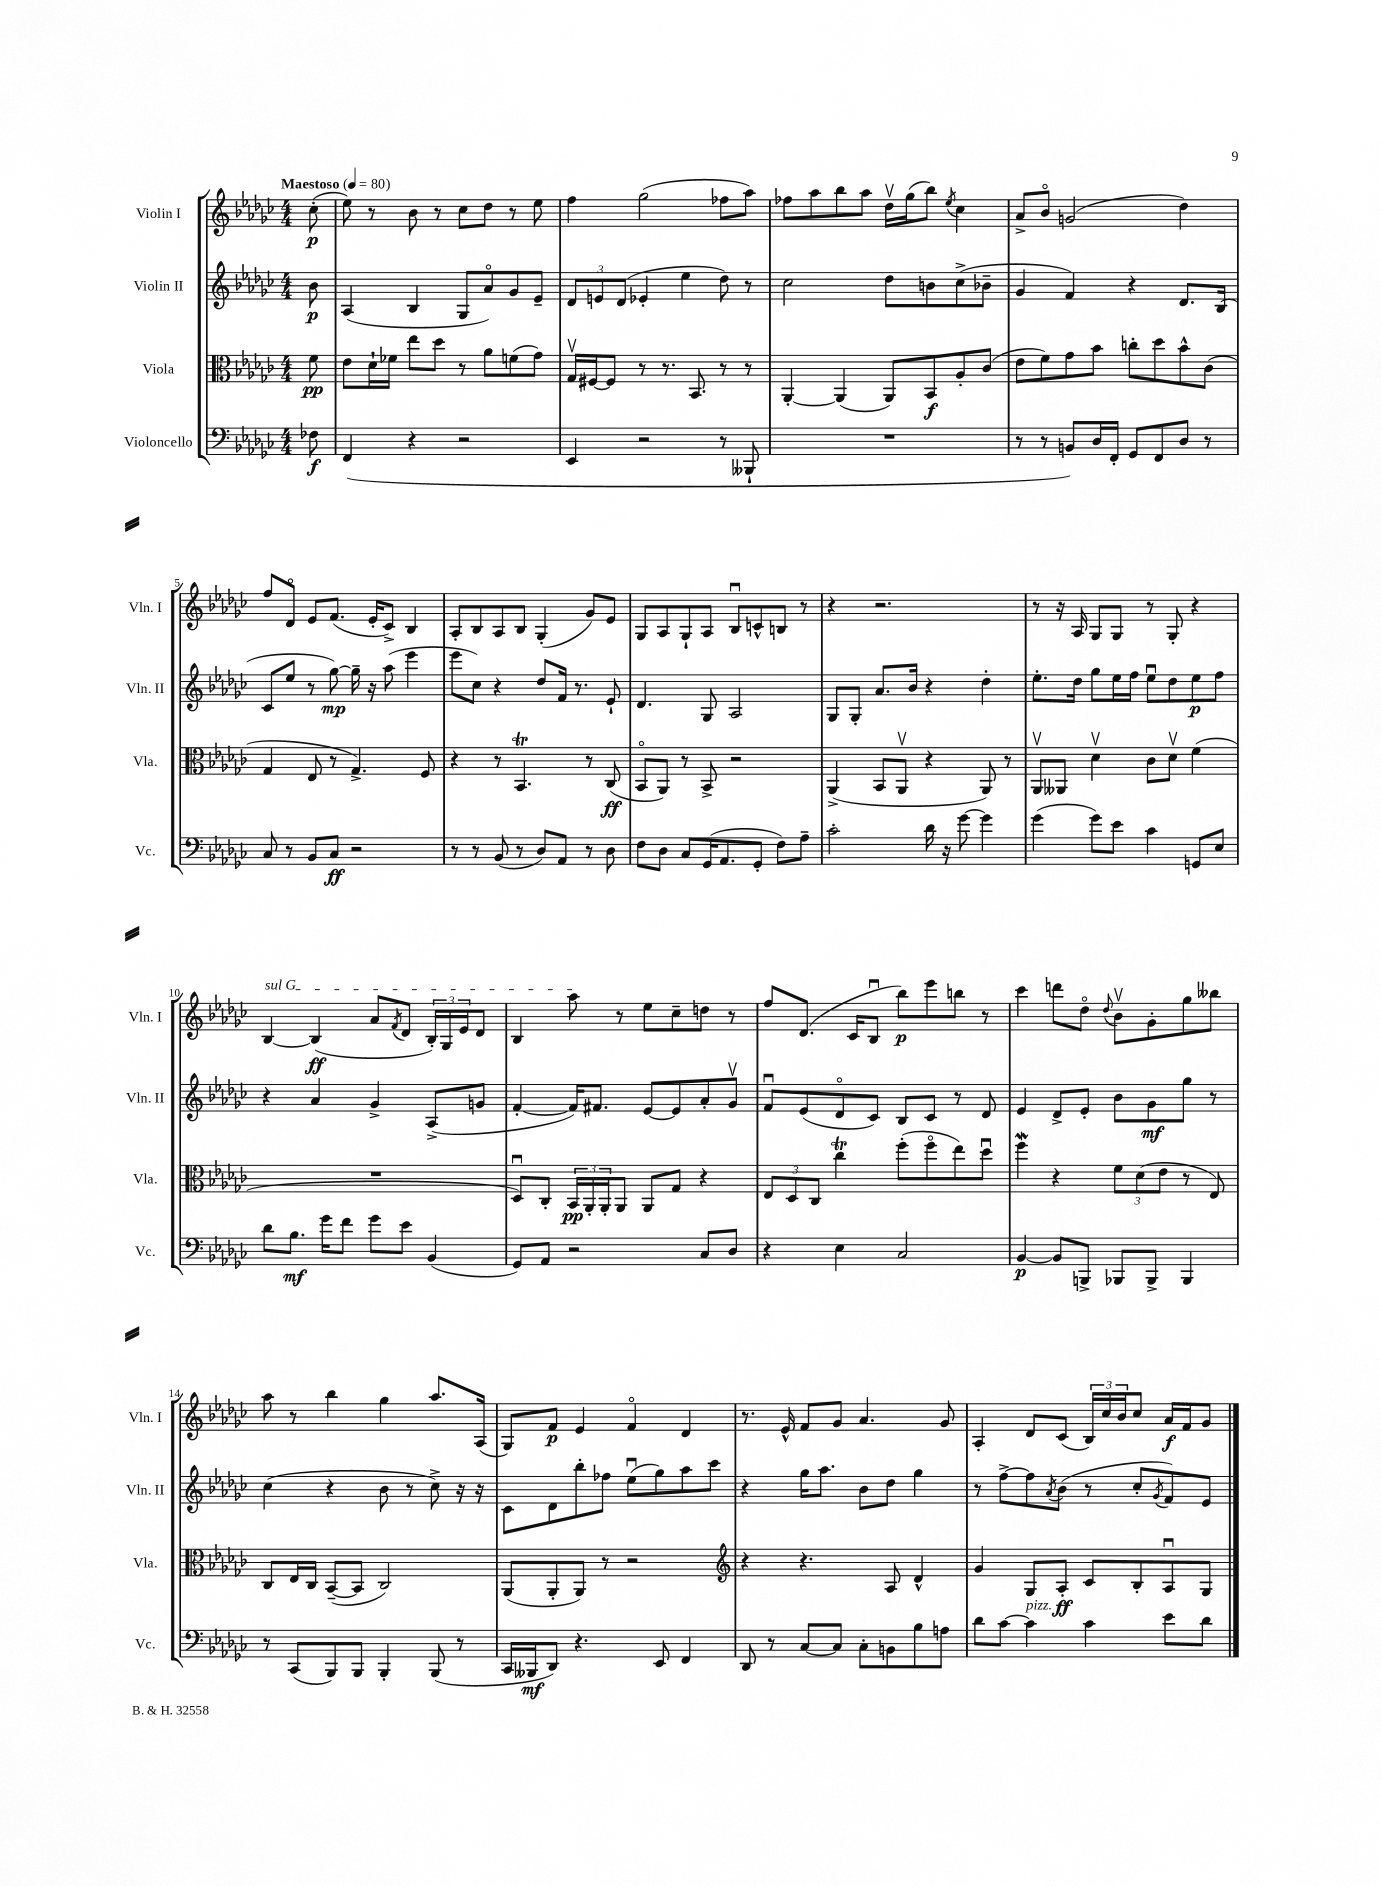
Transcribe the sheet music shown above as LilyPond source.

<<
\new StaffGroup <<
\new Staff = "s0" \with { instrumentName = "Violin I" shortInstrumentName = "Vln. I" } {
    \clef treble \key ges \major \numericTimeSignature \time 4/4 \partial 8 \tempo "Maestoso" 4 = 80
    ces''8-.\p( |
    ees''8) r8 bes'8 r8 ces''8 des''8 r8 ees''8 |
    f''4 ges''2( fes''8 aes''8) |
    fes''8 aes''8 bes''8 aes''8 des''16\upbow ges''16( bes''8) \acciaccatura { ees''8 } ces''4 |
    aes'8-> bes'8\flageolet g'2( des''4) |
    f''8 des'8\flageolet ees'8 f'8.( ees'16-. ces'8->) bes4 |
    aes8-. bes8 aes8 bes8 ges4-.( ges'8) ees'8 |
    ges8 aes8 ges8-! aes8 bes8\downbow c'8-^ b8 r8 |
    r4 r2. |
    r8 r16 aes16 ges8 ges8 r8 ges8-. r4 |
    \once \override TextSpanner.bound-details.left.text = \markup { \italic "sul G" } bes4~\startTextSpan bes4\ff( aes'8 \acciaccatura { f'8 } des'8 \tuplet 3/2 { bes16-.) ges16 ees'16 } des'8 |
    bes4 aes''8\stopTextSpan r8 ees''8 ces''8-- d''8 r8 |
    f''8 des'8.( ces'16 bes8\downbow bes''8\p) ees'''8 b''8 r8 |
    ces'''4 d'''8 des''8\flageolet \appoggiatura { des''8 } bes'8\upbow ges'8-. ges''8 beses''8 |
    aes''8 r8 bes''4 ges''4 aes''8. aes16( |
    ges8) f'8\p ees'4 f'4\flageolet des'4 |
    r8. ees'16-^ f'8 ges'8 aes'4. ges'8 |
    aes4-. des'8 ces'8( \tuplet 3/2 { bes16) ces''16 bes'16 } ces''8 aes'16\f f'16 ges'8 \bar "|." |
}
\new Staff = "s1" \with { instrumentName = "Violin II" shortInstrumentName = "Vln. II" } {
    \clef treble \key ges \major \numericTimeSignature \time 4/4 \partial 8
    bes'8\p |
    aes4( bes4 ges8 aes'8\flageolet) ges'8 ees'8-- |
    \tuplet 3/2 { des'8 e'8 des'8( } ees'4-. ees''4 des''8) r8 |
    ces''2 des''8 b'8 ces''8->( bes'8-- |
    ges'4 f'4) r4 des'8. bes16( |
    ces'8 ees''8 r8 ges''8~\mp) ges''16-- r16 aes''8( ees'''4 |
    ees'''8 ces''8) r4 des''8 f'16 r8. ees'8-! |
    des'4. ges8 aes2 |
    ges8 ges8-. aes'8. bes'16 r4 des''4-. |
    ees''8.-. des''16 ges''8 ees''16 f''16 ees''8\downbow des''8 ees''8\p f''8 |
    r4 aes'4 ges'4-> aes8->( g'8 |
    f'4~-. f'16) fis'8. ees'8~ ees'8 aes'8-. ges'8\upbow |
    f'8\downbow ees'8( des'8\flageolet ces'8) bes8 ces'8 r8 des'8 |
    ees'4 des'8-> ees'8-. bes'8 ges'8\mf ges''8 r8 |
    ces''4( r4 bes'8 r8 ces''8->) r16 r16 |
    ces'8 des'8 bes''8-. fes''8 ees''8\downbow( ges''8) aes''8 ces'''8 |
    r4 ges''16 aes''8. bes'8 des''8 ges''4 |
    r8 f''8~-> f''8 \acciaccatura { aes'8 } bes'8( r8 ces''8-. \acciaccatura { ges'8 } f'8) ees'8 \bar "|." |
}
\new Staff = "s2" \with { instrumentName = "Viola" shortInstrumentName = "Vla." } {
    \clef alto \key ges \major \numericTimeSignature \time 4/4 \partial 8
    f'8\pp |
    ees'8 des'16-! fes'16 ees''8 des''8 r8 aes'8 f'8( ges'8) |
    ges16\upbow fis16~ fis8 r8 r8. bes,8. r8 r8 |
    aes,4~-. aes,4( aes,8) bes,8\f aes8-. ces'8( |
    ees'8 f'8) ges'8 bes'8 c''8-. des''8 bes'8-^ ces'8( |
    ges4 ees8 r8 ges4.->) f8 |
    r4 r8 bes,4.\trill r8 ces8\ff( |
    bes,8\flageolet aes,8) r8 bes,8-> r2 |
    aes,4->( bes,8 aes,8\upbow r4 aes,8) r8 |
    aes,8\upbow aeses,8 des'4\upbow ces'8 des'8\upbow f'4( |
    R1 |
    des8\downbow) ces8-. \tuplet 3/2 { bes,16\pp aes,16-. aes,16-. } aes,8 aes,8 ges8 r4 |
    \tuplet 3/2 { ees8 des8 ces8 } ces''4\trill f''8-.( f''8\flageolet ees''8) des''8\downbow |
    f''4\mordent r4 \tuplet 3/2 { f'8 des'8( ees'8 } r8 ees8) |
    ces8 ees16 ces16 bes,8~--( bes,8 ces2) |
    aes,8( aes,8-. aes,8) r8 r2 |
    \clef treble r4 r4. aes8 des'4-^ |
    ges'4 ges8 aes8-.\ff ces'8 bes8-. aes8\downbow ges8 \bar "|." |
}
\new Staff = "s3" \with { instrumentName = "Violoncello" shortInstrumentName = "Vc." } {
    \clef bass \key ges \major \numericTimeSignature \time 4/4 \partial 8
    fes8\f |
    f,4( r4 r2 |
    ees,4 r2 r8 beses,,8-! |
    R1 |
    r8 r8 b,8) des16 f,16-. ges,8 f,8 des8 r8 |
    ces8 r8 bes,8 ces8\ff r2 |
    r8 r8 bes,8( r8 des8) aes,8 r8 des8 |
    f8 des8 ces8 ges,16( aes,8. ges,8-. f8) aes8-- |
    ces'2-. des'16 r16 ges'8~ ges'4 |
    ges'4( ges'8) ees'8 ces'4 g,8 ees8 |
    des'8 bes8.\mf ges'16 f'8 ges'8 ees'8 bes,4( |
    ges,8) aes,8 r2 ces8 des8 |
    r4 ees4 ces2 |
    bes,4~\p bes,8 b,,8-> bes,,8 bes,,8-> bes,,4 |
    r8 ces,8( bes,,8) bes,,8 bes,,4-. bes,,8( r8 |
    ces,16 beses,,16\mf des,8) r4. ees,8 f,4 |
    des,8 r8 ces8~ ces8 ces8-. b,8 bes8 a8 |
    des'8 ces'8~ ces'4^\markup { \italic "pizz." } ces'4 ees'8 des'8 \bar "|." |
}
>>
>>
